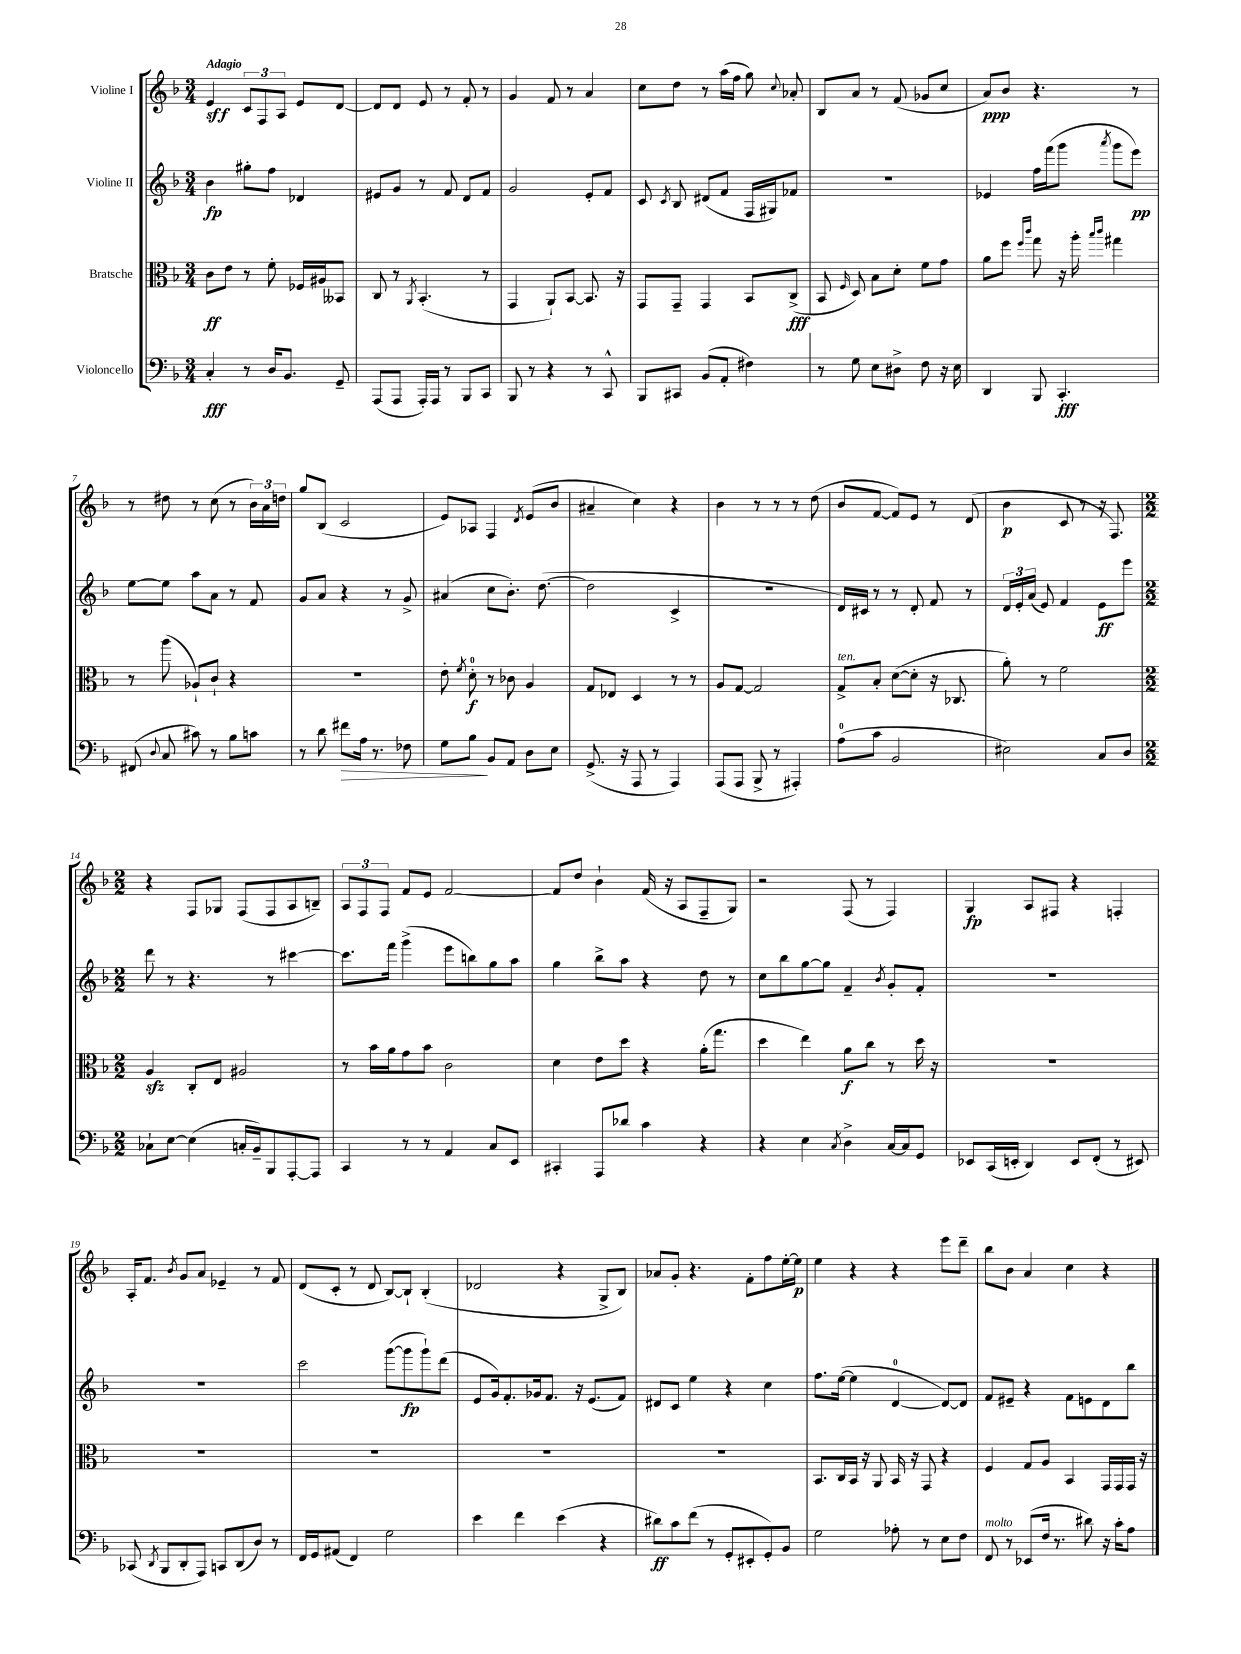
<<
\new StaffGroup <<
\new Staff = "s0" \with { instrumentName = "Violine I" } {
    \clef treble \key f \major \numericTimeSignature \time 3/4 \tempo "Adagio"
    \autoBeamOff e'4\sff \tuplet 3/2 { c'8[ f8 a8] } e'8[ d'8]~ |
    d'8[ d'8] e'8 r8 f'8-. r8 |
    g'4 f'8 r8 a'4 |
    c''8[ d''8] r8 a''16[( f''16] g''8) \appoggiatura { c''8 } aes'8-. |
    bes8[ a'8] r8 f'8( ges'8[ c''8] |
    a'8[\ppp) bes'8] r4. r8 |
    r8 dis''8 r8 c''8( r8 \tuplet 3/2 { bes'16[) a'16 d''16] } |
    g''8[ bes8]( c'2 |
    e'8[) aes8] f4 \acciaccatura { d'8 } e'8[( bes'8] |
    ais'4-- c''4) r4 |
    bes'4 r8 r8 r8 d''8( |
    bes'8[ f'8]~ f'8[) e'8] r8 d'8( |
    bes'4\p c'8 r8 r16 f8.) |
    \numericTimeSignature \time 2/2 r4 f8[ ges8] f8[( f8 a8 b8]--) |
    \tuplet 3/2 { a8[ f8 f8] } f'8[ e'8] f'2~ |
    f'8[ d''8] bes'4-! f'16( r16 a8[ f8-- g8]) |
    r2 f8( r8 f4) |
    g4\fp a8[ fis8] r4 f4-. |
    a16[-. f'8.] \acciaccatura { bes'8 } g'8[ a'8] ees'4-- r8 f'8 |
    d'8[( c'8]-. r8 d'8 bes8[~) bes8]-! bes4-.( |
    des'2 r4 g8[-> bes8]) |
    aes'8[ g'8]-. r4. f'8[-. f''8 e''16~-. e''16]\p |
    e''4 r4 r4 e'''8[ d'''8]-- |
    bes''8[ bes'8] a'4 c''4 r4 \bar "|." |
}
\new Staff = "s1" \with { instrumentName = "Violine II" } {
    \clef treble \key f \major \numericTimeSignature \time 3/4
    \autoBeamOff bes'4\fp gis''8[-. f''8] des'4 |
    eis'8[ g'8] r8 f'8 d'8[ f'8] |
    g'2 e'8[-. f'8] |
    c'8 \acciaccatura { c'8 } bes8 dis'8[( f'8] f16[ gis16) fes'8] |
    R2. |
    ees'4 f''16[ f'''16( g'''8] \acciaccatura { a'''8 } g'''8[ e'''8]\pp) |
    e''8[~ e''8] a''8[ a'8] r8 f'8 |
    g'8[ a'8] r4 r8 g'8-> |
    ais'4( c''8[ bes'8.]-.) d''8.~( |
    d''2 c'4-> |
    R2. |
    d'16[) cis'16] r8 r8 d'8-. f'8 r8 |
    \tuplet 3/2 { d'16[ e'16-. a'16]( } e'8) f'4 e'8[\ff e'''8] |
    \numericTimeSignature \time 2/2 d'''8 r8 r4. r8 cis'''4~ |
    cis'''8.[ f'''16] g'''4->( e'''8[ b''8) g''8 a''8] |
    g''4 bes''8[-> a''8] r4 d''8 r8 |
    c''8[ bes''8 g''8~ g''8] f'4-- \acciaccatura { bes'8 } g'8[-. f'8]-. |
    R1 |
    R1 |
    c'''2 g'''8[~( g'''8\fp g'''8-!) d'''8]( |
    e'8[ g'16) f'8.-. ges'16 f'8.] r16 e'8.[( f'8]) |
    dis'8[ c'8] e''4 r4 c''4 |
    f''8.[ e''16]~( e''4 d'4-0~ d'8[~) d'8] |
    f'8[ eis'8]-- r4 f'8[ e'8 d'8 bes''8] \bar "|." |
}
\new Staff = "s2" \with { instrumentName = "Bratsche" } {
    \clef alto \key f \major \numericTimeSignature \time 3/4
    \autoBeamOff c'8[\ff e'8] r8 f'8-. fes16[ ais16 beses,8] |
    c8 r8 \acciaccatura { a,8 } bes,4.-.( r8 |
    g,4 a,8[-!) bes,8]~ bes,8. r16 |
    g,8[ g,8]-- g,4 bes,8[ c8]->\fff( |
    bes,8 \grace { f16 } d8) bes8[ d'8]-. f'8[ g'8] |
    a'8[ f''8] \grace { f''16[ c'''16] } g''8 r16 a''16-. \grace { bes''16[ c'''16] } gis''4 |
    r8 a''8( aes8[-!) c'8]-! r4 |
    R2. |
    e'8-. \acciaccatura { f'8 } d'8-0-.\f r8 ces'8 a4 |
    g8[ ees8] d4 r8 r8 |
    a8[ g8]~ g2 |
    g8[->^\markup { \italic "ten." } bes8]-. d'8[~( d'8]-. r16 ces8. |
    a'8-.) r8 f'2 |
    \numericTimeSignature \time 2/2 a4\sfz c8[-. e8] ais2 |
    r8 bes'16[ a'16 g'8 bes'8] c'2 |
    d'4 e'8[ d''8] r4 a'16[-.( g''8.] |
    d''4 e''4) a'8[\f c''8] r8 d''16 r16 |
    R1 |
    R1 |
    R1 |
    R1 |
    R1 |
    bes,8.[ c16 bes,16] r16 a,8 bes,16 r16 g,8 r4 |
    f4 g8[ a8] bes,4 g,16[ g,16 g,16] r16 \bar "|." |
}
\new Staff = "s3" \with { instrumentName = "Violoncello" } {
    \clef bass \key f \major \numericTimeSignature \time 3/4
    \autoBeamOff c4-.\fff r8 d16[ bes,8.] g,8-- |
    a,,8[( a,,8] a,,16[-.) a,,16] r8 bes,,8[ c,8] |
    bes,,8 r8 r4 r8 c,8-^ |
    bes,,8[ cis,8] bes,8[( a,8]-. fis4) |
    r8 g8 e8[ dis8]-> f8 r16 e16 |
    d,4 bes,,8 c,4.-.\fff |
    fis,8( \appoggiatura { d8 } c8 cis'8) r8 bes8[ c'8] |
    r8 d'8 fis'8[\> a16] r8. fes8 |
    g8[ bes8]\! bes,8[ a,8] d8[ e8] |
    g,8.->( r16 a,,8 r8 a,,4) |
    a,,8[( a,,8] bes,,8-> r8 ais,,4-.) |
    a8[-0( c'8] bes,2 |
    eis2) c8[ d8] |
    \numericTimeSignature \time 2/2 ces8[-! e8]~ e4( c16[-. bes,16--) bes,,8 a,,8~-. a,,8] |
    c,4 r8 r8 a,4 c8[ e,8] |
    cis,4-. a,,8[ des'8] c'4 r4 |
    r4 e4 \acciaccatura { c8 } d4-> c16[~ c16 g,8] |
    ees,8[ c,16( e,16]-. d,4) e,8[ f,8]-.( r8 eis,8) |
    ces,8( \acciaccatura { d,8 } bes,,8[ d,8-. a,,8]) c,8[ d,8( d8]) r8 |
    f,16[ g,16 ais,8]( f,4) g2 |
    e'4 f'4 e'4( r4 |
    dis'8[\ff) c'8 f'8]( r8 g,8[-. eis,8-. g,8-.) bes,8] |
    g2 aes8-. r8 e8[ f8] |
    f,8^\markup { \italic "molto" } r8 ees,8[( f16] r8. dis'8) r16 c'16[-. a8] \bar "|." |
}
>>
>>
